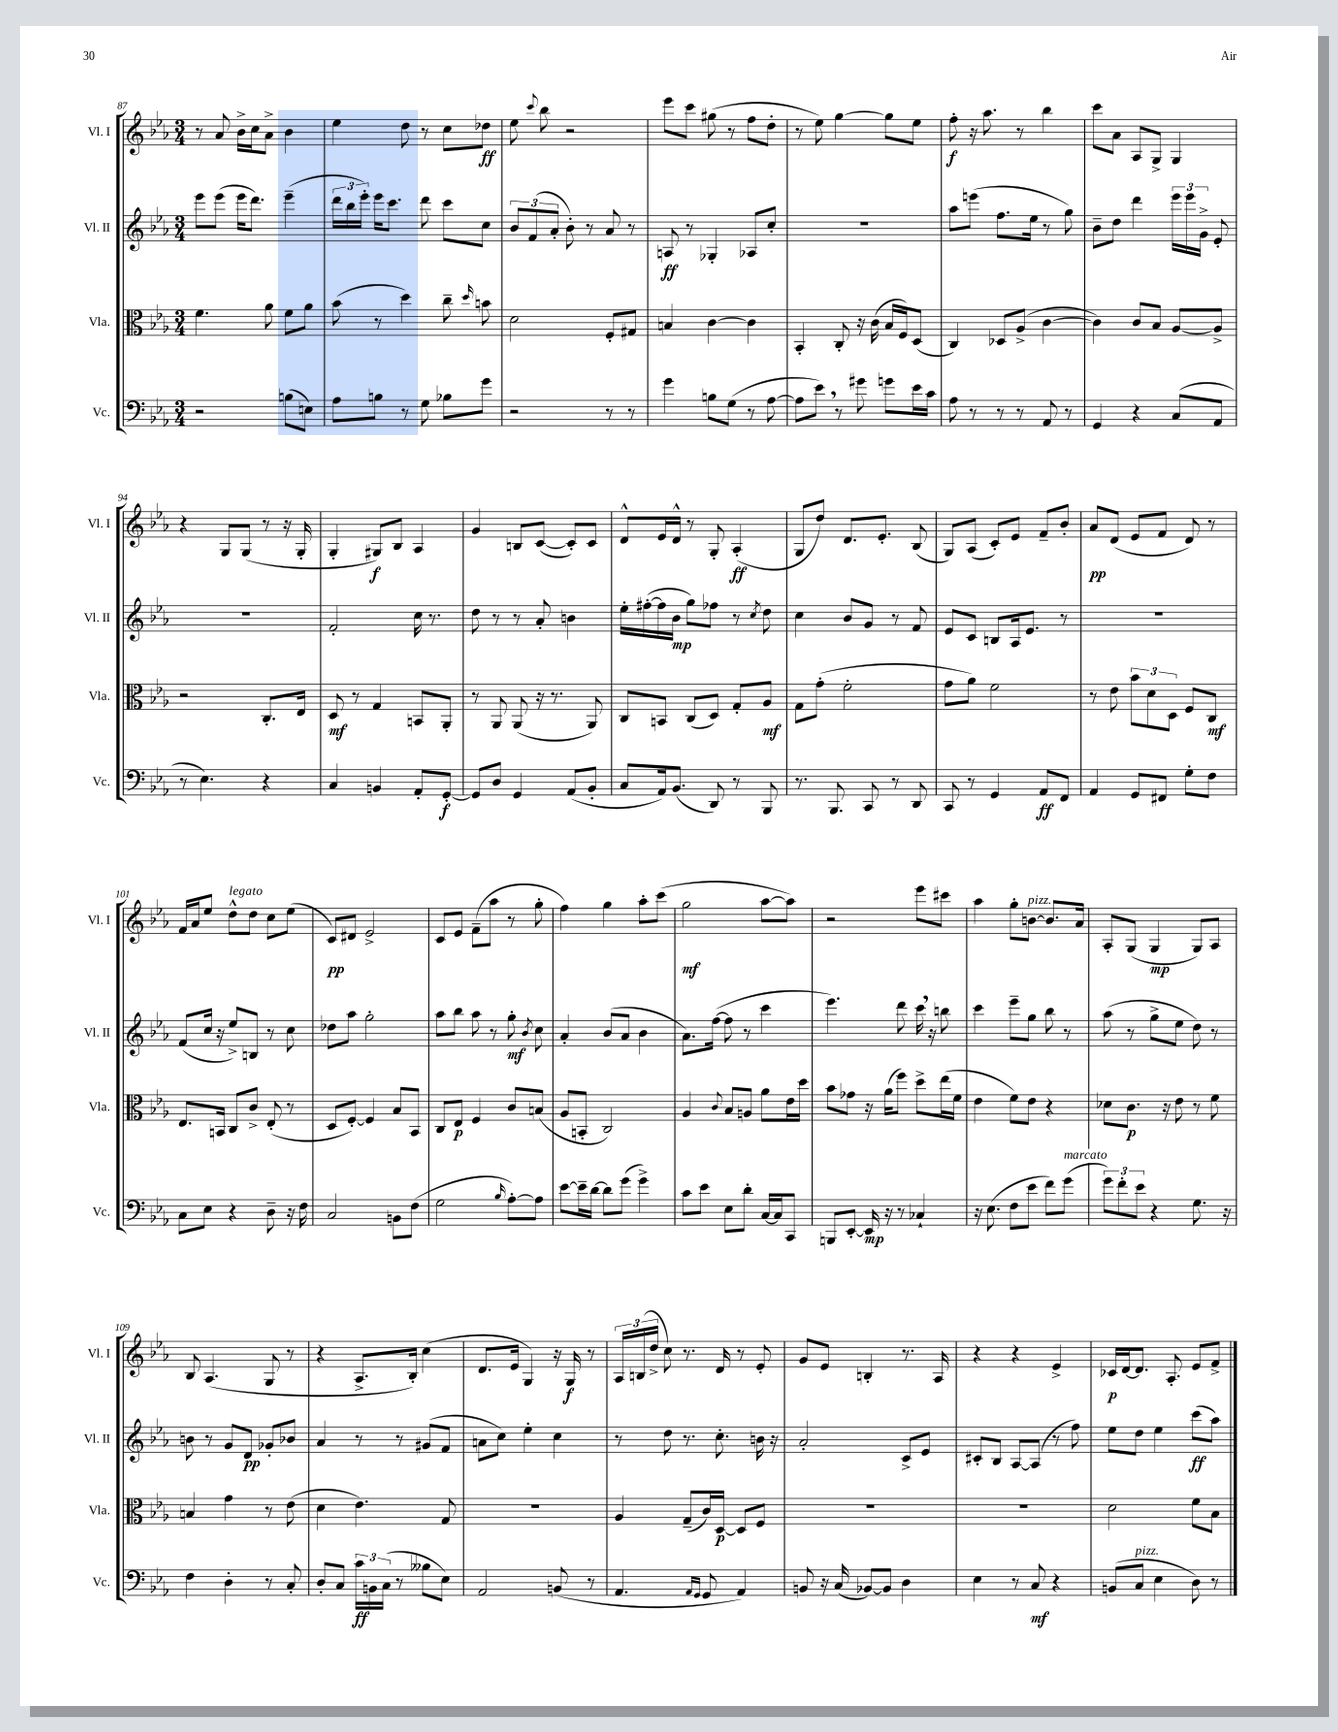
<<
\new StaffGroup <<
\new Staff = "s0" \with { instrumentName = "Vl. I" shortInstrumentName = "Vl. I" } {
    \clef treble \key ees \major \numericTimeSignature \time 3/4
    \autoBeamOff r8 aes'8 bes'16[-> c''16 aes'8]-> bes'4 |
    ees''4 d''8 r8 c''8[ des''8]\ff |
    ees''8 \appoggiatura { c'''8 } bes''8 r2 |
    ees'''8[ c'''8] gis''8( r8 f''8[ d''8]-. |
    r8 ees''8) g''4~ g''8[ ees''8] |
    f''8-.\f r16 aes''8. r8 bes''4 |
    c'''8[ aes'8] aes8[ g8]-> g4 |
    r4 g8[ g8]( r8 r16 g16-. |
    g4-. gis8[\f) bes8] aes4 |
    g'4 b8[ c'8]~( c'8[-.) c'8] |
    d'8[-^ ees'16 d'16]-^ r8 g8-. aes4-.\ff( |
    g8[ d''8]) d'8.[ ees'8.]-. bes8( |
    g8[) aes8]( c'8[-.) ees'8] f'8[-- bes'8]-. |
    aes'8[\pp d'8]( ees'8[ f'8] d'8) r8 |
    f'16[ aes'16 ees''8] d''8[-^^\markup { \italic "legato" } d''8] c''8[ ees''8]( |
    c'8[\pp) dis'8] ees'2-> |
    c'8[ ees'8] f'8[--( aes''8] r8 g''8-. |
    f''4) g''4 aes''8[-. c'''8]( |
    g''2\mf aes''8[~ aes''8]) |
    r2 ees'''8[ cis'''8] |
    aes''4 g''8[-. b'8]~^\markup { \italic "pizz." } b'8.[ aes'16] |
    aes8[-. g8]( g4\mp g8[) aes8] |
    bes8 aes4.( g8 r8 |
    r4 aes8.[-> bes16]-.) c''4( |
    d'8.[ ees'16] g4) r16 g16\f r8 |
    \tuplet 3/2 { aes16[ b16( d''16]-> } c''8) r8. d'16 r8 ees'8-. |
    g'8[ ees'8] b4-. r8. aes16 |
    r4 r4 ees'4-> |
    ces'16[\p d'16~ d'8.] aes8.-. ees'8[ f'8]-> \bar "|." |
}
\new Staff = "s1" \with { instrumentName = "Vl. II" shortInstrumentName = "Vl. II" } {
    \clef treble \key ees \major \numericTimeSignature \time 3/4
    \autoBeamOff ees'''8[ ees'''8]( ees'''16[ d'''8.]) ees'''4--( |
    \tuplet 3/2 { d'''16[ bes''16 ees'''16]-.) } ees'''16[ c'''8.] d'''8 c'''8[ c''8] |
    \tuplet 3/2 { bes'8[ f'8( aes'8]-. } bes'8-.) r8 aes'8 r8 |
    a8\ff r8 ges4-. aes8[ c''8]-. |
    R2. |
    aes''8[ e'''8]( f''8.[ ees''16] r8 g''8) |
    bes'8[-- d''8] d'''4 \tuplet 3/2 { ees'''16[ ees'''16 g'16]-> } ees'8-. |
    R2. |
    f'2-. c''16 r8. |
    d''8 r8 r8 aes'8-. b'4 |
    ees''16[-. fis''16~-.( fis''16 bes'16]\mp g''8[) fes''8] r8 \acciaccatura { c''8 } d''8 |
    c''4 bes'8[ g'8] r8 f'8 |
    ees'8[ c'8] b8[ aes16 ees'8.] r8 |
    R2. |
    f'8[( c''16] r16 ees''8[->) b8] r8 c''8 |
    des''8[ aes''8] g''2-. |
    aes''8[ bes''8] aes''8 r8 g''8-.\mf \acciaccatura { bes'8 } c''8 |
    aes'4-. bes'8[( aes'8] bes'4 |
    aes'8.[) f''16]~( f''8 r8 c'''4 |
    ees'''4.) d'''8 c'''16 \breathe r16 b''8 |
    c'''4 ees'''8[-- g''8] bes''8 r8 |
    aes''8( r8 g''8[-> ees''8] d''8) r8 |
    b'8 r8 g'8[ d'8]\pp ges'8[-. bes'8] |
    aes'4 r8 r8 gis'8[( f'8] |
    a'8[ c''8]) ees''4-. c''4 |
    r8 d''8 r8. c''8.-. b'16 r16 |
    aes'2-. c'8[-> ees'8] |
    cis'8[-. bes8] aes8[~ aes8]( r8 f''8) |
    ees''8[ d''8] ees''4 c'''8[\ff( aes''8]) \bar "|." |
}
\new Staff = "s2" \with { instrumentName = "Vla." shortInstrumentName = "Vla." } {
    \clef alto \key ees \major \numericTimeSignature \time 3/4
    \autoBeamOff f'4. aes'8 f'8[ aes'8] |
    bes'8( r8 d''4) c''8-- \grace { d''16 } b'8 |
    d'2 f8[-. gis8] |
    b4 c'4~ c'4 |
    bes,4-. c8-. r16 c'16( bes16[ f16) d8]( |
    c4) des8[ aes8]->( c'4~ |
    c'4) c'8[ bes8] aes8[~ aes8]-> |
    r2 c8.[-. ees16] |
    d8\mf r8 g4 b,8[ aes,8]-. |
    r8 aes,8 aes,8( r16 r8. aes,8) |
    c8[ b,8] c8[( d8]) g8[-. aes8]\mf |
    g8[ g'8]-.( f'2-. |
    g'8[ aes'8]) f'2 |
    r8 ees'8 \tuplet 3/2 { bes'8[ d'8 d8] } f8[ c8]\mf |
    ees8.[ b,16] c8[ c'8]-> ees8-.( r8 |
    d8[ f8]~-.) f4 bes8[ bes,8] |
    c8[ ees8]\p f4 c'8[ b8]( |
    aes8[ b,8]-. c2) |
    aes4 \appoggiatura { c'8 } bes8[ a8] aes'8[ ees'16 d''16] |
    bes'8[ ges'8] r16 aes'16[( f''8]) d''8[-> ees''16( f'16] |
    ees'4 f'8[) ees'8] r4 |
    des'8[ c'8.]\p r16 ees'8 r8 f'8 |
    b4 g'4 r8 ees'8( |
    d'4 ees'4.) g8 |
    R2. |
    aes4 g8[--( c'16) d16]~\p d8[ f8] |
    R2. |
    R2. |
    d'2 f'8[ bes8] \bar "|." |
}
\new Staff = "s3" \with { instrumentName = "Vc." shortInstrumentName = "Vc." } {
    \clef bass \key ees \major \numericTimeSignature \time 3/4
    \autoBeamOff r2 b8[( e8]) |
    aes8[ b8] r8 g8 bes8[ g'8] |
    r2 r8 r8 |
    g'4 b8[ g8]( r8 aes8~ |
    aes8[ ees'8]) \breathe r8 gis'8 g'8[ ees'16 c'16] |
    aes8 r8 r8 r8 aes,8 r8 |
    g,4 r4 c8[( aes,8] |
    r8 ees4.) r4 |
    c4 b,4 aes,8[-. g,8]~-.\f |
    g,8[ d8] g,4 aes,8[( bes,8]-. |
    c8[ aes,16) bes,8.]( d,8) r8 bes,,8 |
    r8. bes,,8. c,8 r8 d,8 |
    c,8 r8 g,4 aes,8[\ff f,8] |
    aes,4 g,8[ fis,8] g8[-. f8] |
    c8[ ees8] r4 d8-- r16 f16 |
    c2 b,8[ f8]( |
    g2 \grace { bes16 } aes8[~-.) aes8] |
    ees'8[~ ees'16-- d'16]~ d'8[ g'8]( g'4->) |
    c'8[ ees'8] ees8[ d'8]-. c16[~ c16 c,8] |
    b,,8[ ees,8]~-. ees,16\mp r16 r8 ces4-! |
    r16 ees8.( f8[ ees'8] f'8[) g'8]^\markup { \italic "marcato" }( |
    \tuplet 3/2 { g'8[) f'8-. ees'8] } r4 g8. r16 |
    f4 d4-. r8 c8-. |
    d8[-. c8] \tuplet 3/2 { c'16[\ff b,16 c16]( } r8 beses8[ ees8]) |
    aes,2 b,8( r8 |
    aes,4. \grace { aes,16[ g,16] } g,8 aes,4) |
    b,8 r16 c16( bes,8[~) bes,8] d4 |
    ees4 r8 c8\mf r4 |
    b,8[( c8]^\markup { \italic "pizz." } ees4 d8) r8 \bar "|." |
}
>>
>>
\layout { \context { \Score currentBarNumber = #87 } }
